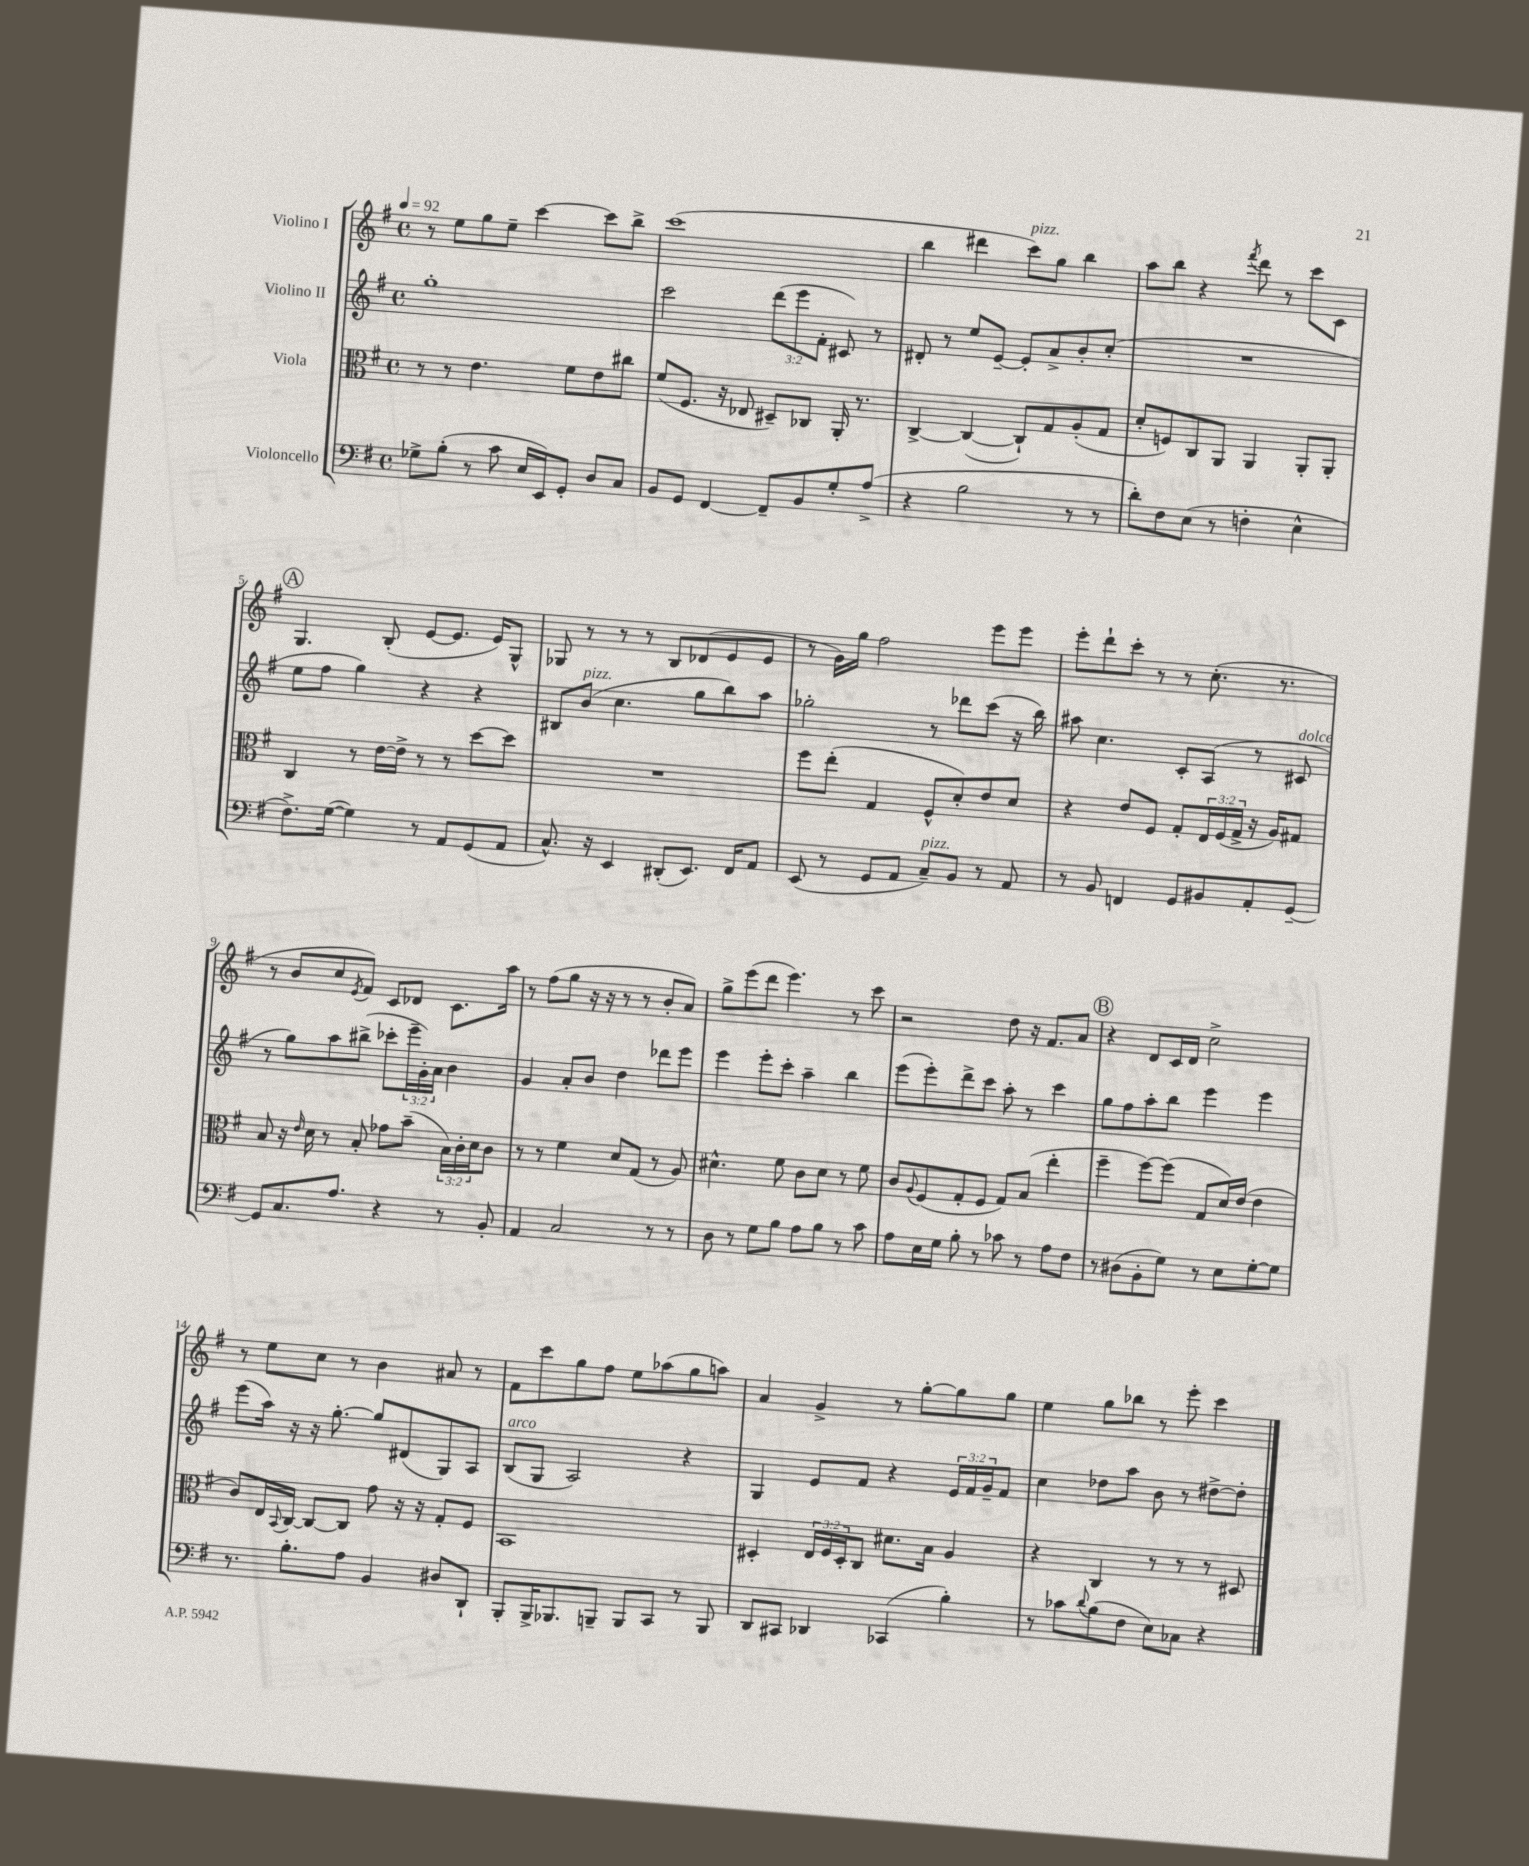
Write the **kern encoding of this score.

**kern	**kern	**kern	**kern
*staff4	*staff3	*staff2	*staff1
*clefF4	*clefC3	*clefG2	*clefG2
*k[f#]	*k[f#]	*k[f#]	*k[f#]
*M4/4	*M4/4	*M4/4	*M4/4
*met(c)	*met(c)	*met(c)	*met(c)
*MM92	*MM92	*MM92	*MM92
8G-^\L	8r	1gg'	8r
(8B'\J	8r	.	8ee\L
8r	4.e\	.	8gg\
8c\	.	.	8ee~\J
16E/LL	.	.	[4ccc\
16EE/J)	.	.	.
8GG'/J	8f#\L	.	.
8D/L	8e\	.	8ccc\]L
8C/J	8cc#\J	.	8bb^\J
=	=	=	=
8BB/L	(8f#/L	2ccc\	(1ccc
8GG/J	8.F#/J	.	.
[4FF#/	.	.	.
.	16r	.	.
.	8E-/	.	.
8FF#~/]L	8D#~/L)	(12ddd\L	.
.	.	12eee\	.
8BB/	8C-/J	.	.
.	.	12f#'\J	.
8G'/	16AA'/	8c#/)	.
.	8.r	.	.
(8A^/J	.	8r	.
=	=	=	=
4r	[4C^/	8d#'/	4bb\
.	.	8r	.
2B\	(4C/_	8ee/L	4ddd#\
.	.	[8e~/J	.
.	8C`/]L)	8e'/]L	8ccc\L)
.	8G/	8a^/	8gg\J
8r	(8A'/	8b'/	4bb\
8r	8G/J	(8cc'/J	.
=	=	=	=
8d'\L)	8d'/L	1r	8aa\L
8F#\	8F/)	.	8bb\J
(8E\J	8C/	.	4r
8r	8AA/J	.	.
.	.	.	8qfff#/
4F'\	4AA/	.	8ddd\
.	.	.	8r
4E^^\	8AA'/L	.	8ccc\L
.	8AA'/J	.	8c\J
=	=	=	=
8.F#^\L)	4C/	8ee\L	4.G/
.	.	8ff#\J	.
([16G\Jk	.	.	.
4G\])	8r	4gg\)	.
.	[16e\LL	.	(8B'/
.	16e^\]JJ	.	.
8r	8r	4r	[8e/L
8AA/L	8r	.	8.e/]J
(8GG/	[8dd\L	4r	.
.	.	.	16e/LK)
8AA/J	8dd\]J	.	8G^^/J
=	=	=	=
8.C^^/)	1r	8B#/L	8G-/
.	.	(8b/J	8r
16r	.	.	.
4EE/	.	4.cc\	8r
.	.	.	8r
(8DD#'/L	.	.	8B/L
8.EE/J)	.	8gg\L	(8d-/
.	.	8bb\)	8e/
16FF#/LK	.	.	.
8AA/J	.	8aa\J	8e/J
=	=	=	=
(8EE/	8ff#\L	2gg-'\	8r
8r	(8ee'\J	.	16g\LL)
.	.	.	16gg\JJ
8GG/L	4G/	.	2ff#\
8AA/J	.	.	.
8C~/L)	8F#^^/L	8r	.
8BB/J	8d'/)	8ddd-\L	.
8r	8e/	(8ccc\J	8eee\L
8AA/	8d/J	16r	8eee\J
.	.	16bb\)	.
=	=	=	=
8r	4r	8aa#\	8eee'\L
8BB/	.	4.cc\	8ddd`\
4FF/	8e/L	.	8ccc'\J
.	8F#/J	.	8r
8GG/L	8G'/L	8c'/L	8r
8BB#/	24E/L	(8A/J	(8.cc'\
.	(24F#/	.	.
.	24G^/JJ	.	.
8AA'/	16r	8r	.
.	16A/LK)	.	8.r
[8GG~/J	8G#/J	8c#/	.
=	=	=	=
8GG/]L	8B/	8r	8r
8.C/	16r	8gg\L)	8b/L
.	16qqe/	.	.
.	16d\	.	.
.	8r	8aa\	8cc/
8.A/J	.	.	.
.	.	.	8qe/
.	8B'/	(8bb#^\J	8f#/J)
4r	8g-\L	8ccc-'\L	8c/L
.	(8b~\J	24eee~\L	8d-/J
.	.	24g'\)	.
.	.	24a\JJ	.
8r	24B\LL)	4b\	8.c\L
.	24c'\	.	.
.	24d\J	.	.
8BB'/	8c\J	.	.
.	.	.	16aa\Jk
=	=	=	=
4AA/	8r	4g/	8r
.	8r	.	(8ff#\L
2C/	4f#\	8a'/L	8gg\J
.	.	8b/J	16r
.	.	.	16r
.	8d/L	4dd\	8r
.	(8G/J	.	8r
8r	8r	8ddd-\L	8b'/L
8r	8A/)	8eee\J	8a/J)
=	=	=	=
8D\	4.d#^^\	4eee\	8gg^\L
8r	.	.	(8eee\
8G\L	.	8eee'\L	8ddd\J
8B\J	8f#\	8ccc'\J	4.eee\)
8A\L	8c\L	4aa~\	.
8B\J	8d#\J	.	.
8r	8r	4bb\	8r
8c\	8f#\	.	8ccc\
=	=	=	=
8A\L	8c/L	(8eee\L	2r
.	8qqA/	.	.
16E\L	(8F#/	8eee'\)	.
16G\JJ	.	.	.
8B'\	8G'/	8ddd^\	.
8r	8F#/J	8ccc\J	.
8c-\	8G/L)	8aa'\	8dd\
8r	(8B/J	8r	16r
.	.	.	8.f#/L
8A\L	4ee'\	4ccc\	.
8F#\J	.	.	8a/J
=	=	=	=
8r	4ff#~\	8gg\L	4r
(8D#\L	.	8ff#\	.
8BB'\	[8ff#\L)	8aa'\	8d/L
8G\J)	(8ff#\]J	8bb\J	16c/L
.	.	.	16d/JJ
8r	8G/L	4eee\	2cc^\
8E\L	16d/L)	.	.
.	(16e/JJ	.	.
[8G'\	4e\	4eee\	.
8G\]J	.	.	.
=	=	=	=
8.r	8c/L)	(8eee\L	8r
.	16E/L	16aa\Jk)	8ee\L
.	8qqBB/	.	.
8.B'\L	[16C/JJ	16r	.
.	8C/_L	16r	8cc\J
.	.	[8.gg'\	.
8A\J	8C/]J	.	8r
4BB/	8g\	8gg/]L	4b\
.	16r	(8d#/	.
.	16r	.	.
8D#/L	8G'/L	8G/)	8a#/
8DD`/J	8F#/J	8A/J	8r
=	=	=	=
8BBB'/L	1BB	(8B/L	8f#\L
16BBB^/K	.	8G/J	8ccc\
8.BBB-/	.	.	.
.	.	2A/)	8gg\
8BBB~/J	.	.	8ff#\J
8BBB/L	.	.	8ee\L
8CC/J	.	.	(8aa-\
8r	.	4r	8gg\
8BBB/	.	.	8aa\J)
=	=	=	=
8DD/L	4D#'/	4G/	4a/
8CC#/J	.	.	.
4DD-/	24E/LL	8e/L	4g^/
.	24F#/	.	.
.	24D#'/J	.	.
.	8C/J	8f#/J	.
(4CC-/	8.d#\L	4r	8r
.	.	.	[8gg'\L
.	16B\Jk	.	.
4B'\)	4A/	24e/LL	8gg\]
.	.	24f#/	.
.	.	24g~/J	.
.	.	8f#/J	8gg\J
=	=	=	=
8r	4r	4cc\	4ee\
8c-\L	.	.	.
8qqd/	.	.	.
(8B\	4C/	8dd-\L	8gg\L
8F#\J	.	8aa\J	8bb-\J
8E\L)	8r	8b\	8r
8C-\J	8r	8r	8eee'\
4r	8r	[8dd#^\L	4ccc\
.	8D#/	8dd#'\]J	.
==	==	==	==
*-	*-	*-	*-
